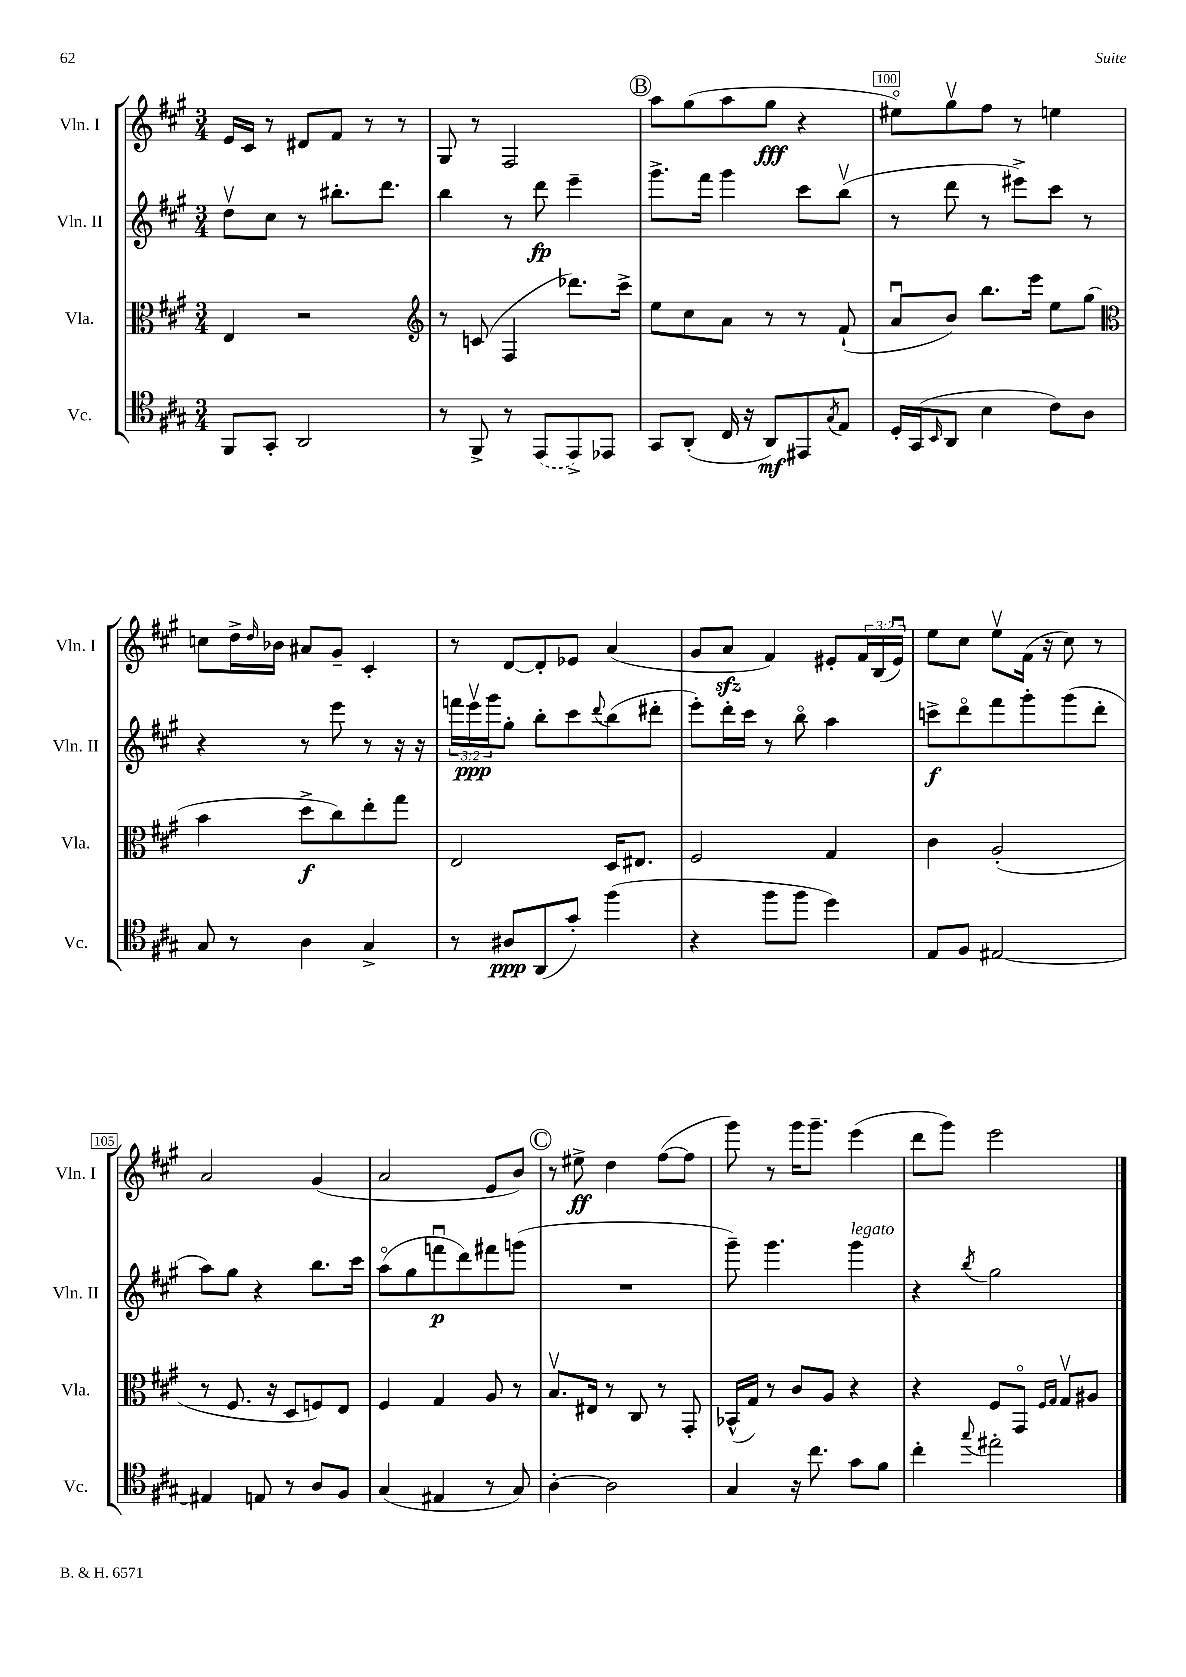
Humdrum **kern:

**kern	**dynam	**kern	**dynam	**kern	**dynam	**kern	**dynam
*part4	*part4	*part3	*part3	*part2	*part2	*part1	*part1
*staff4	*staff4	*staff3	*staff3	*staff2	*staff2	*staff1	*staff1
*I"Vc.	*	*I"Vla.	*	*I"Vln. II	*	*I"Vln. I	*
*I'Vc.	*	*I'Vla.	*	*I'Vln. II	*	*I'Vln. I	*
*clefC4	*	*clefC3	*	*clefG2	*	*clefG2	*
*k[f#c#g#]	*	*k[f#c#g#]	*	*k[f#c#g#]	*	*k[f#c#g#]	*
*M3/4	*	*M3/4	*	*M3/4	*	*M3/4	*
=97	=97	=97	=97	=97	=97	=97	=97
8FF#/L	.	4E/	.	8ddv\L	.	16e/LL	.
.	.	.	.	.	.	16c#/JJ	.
8GG#'/J	.	.	.	8cc#\J	.	8r	.
2AA/	.	2r	.	8r	.	8d#X/L	.
.	.	.	.	8.bb#X'\L	.	8f#/J	.
.	.	.	.	.	.	8r	.
.	.	.	.	8.ddd\J	.	.	.
.	.	.	.	.	.	8r	.
=98	=98	=98	=98	=98	=98	=98	=98
*	*	*clefG2	*	*	*	*	*
8r	.	8r	.	4bb\	.	8G#/	.
8FF#^/	.	(8cn/	.	.	.	8r	.
8r	.	4F#/	.	8r	.	2F#/	.
(8EE/L	.	.	.	8ddd\	fp	.	.
8EE^/)	.	8.ddd-X\L)	.	4eee~\	.	.	.
8EE-X/J	.	.	.	.	.	.	.
.	.	16ccc#^\Jk	.	.	.	.	.
!!LO:REH:place=s1:t=B
=99	=99	=99	=99	=99	=99	=99	=99
8GG#/L	.	8ee\L	.	8.ggg#^\L	.	8aa\L	.
(8AA'/J	.	8cc#\	.	.	.	(8gg#\	.
.	.	.	.	16fff#\Jk	.	.	.
16C#/	.	8a\J	.	4ggg#\	.	8aa\	.
16r	.	.	.	.	.	.	.
8AA/L)	mf	8r	.	.	.	8gg#\J	fff
8EE#X/	.	8r	.	8ccc#\L	.	4r	.
8qG#/	.	.	.	.	.	.	.
8E/J	.	(8f#`/	.	(8bbv\J	.	.	.
=100	=100	=100	=100	=100	=100	=100	=100
16D'/LL	.	8au/L	.	8r	.	8ee#X\L)	.
(16GG#/J	.	.	.	.	.	.	.
16qqBB/	.	.	.	.	.	.	.
8AA/J	.	8b/J)	.	8ddd\	.	8gg#v\	.
4B\	.	8.bb\L	.	8r	.	8ff#\J	.
.	.	.	.	8eee#X^\L)	.	8r	.
.	.	16eee\Jk	.	.	.	.	.
8c#\L)	.	8ee\L	.	8ccc#\J	.	4een\	.
8A\J	.	(8gg#\J	.	8r	.	.	.
!!LO:LB:g=z
=101	=101	=101	=101	=101	=101	=101	=101
*	*	*clefC3	*	*	*	*	*
8G#/	.	4b\	.	4r	.	8ccn\L	.
8r	.	.	.	.	.	16dd^\L	.
.	.	.	.	.	.	16qqdd/	.
.	.	.	.	.	.	16b-X\JJ	.
4A\	.	8dd^\L	f	8r	.	8a#X/L	.
.	.	8cc#\)	.	8eee\	.	8g#~/J	.
4G#^/	.	8ee'\	.	8r	.	4c#'/	.
.	.	8gg#\J	.	16r	.	.	.
.	.	.	.	16r	.	.	.
=102	=102	=102	=102	=102	=102	=102	=102
8r	.	2E/	.	24fffn\LL	.	8r	.
.	.	.	.	24eeev\	ppp	.	.
.	.	.	.	24ggg#\J	.	.	.
8A#X/L	ppp	.	.	8gg#'\J	.	[8d/L	.
(8AA/	.	.	.	8bb'\L	.	8d'/]	.
8g#'/J)	.	.	.	8ccc#\	.	8e-X/J	.
.	.	.	.	8qqddd/	.	.	.
(4ff#\	.	16D/KL	.	(8bb\	.	(4a/	.
.	.	8.E#X/J	.	.	.	.	.
.	.	.	.	8ddd#X'\J	.	.	.
=103	=103	=103	=103	=103	=103	=103	=103
4r	.	2F#/	.	8eee'\L)	.	8g#/L	.
.	.	.	.	16ddd'\L	.	8azz/J	.
.	.	.	.	16ccc#\JJ	.	.	.
8ff#\L	.	.	.	8r	.	4f#/)	.
8ff#\J	.	.	.	8bb\	.	.	.
4dd\)	.	4G#/	.	4aa\	.	8e#X'/L	.
.	.	.	.	.	.	24f#/L	.
.	.	.	.	.	.	(24B/	.
.	.	.	.	.	.	24e#u/JJ)	.
=104	=104	=104	=104	=104	=104	=104	=104
8E/L	.	4c#\	.	8cccn^\L	f	8ee\L	.
8F#/J	.	.	.	8ddd\	.	8cc#\J	.
[2E#X/	.	(2A'/	.	8fff#\	.	8eev\L	.
.	.	.	.	8ggg#'\	.	(16f#\Jk	.
.	.	.	.	.	.	16r	.
.	.	.	.	(8ggg#\	.	8cc#\)	.
.	.	.	.	8ddd'\J	.	8r	.
!!LO:LB:g=z
=105	=105	=105	=105	=105	=105	=105	=105
4E#X/]	.	8r	.	8aa\L)	.	2a/	.
.	.	8.F#/	.	8gg#\J	.	.	.
8En/	.	.	.	4r	.	.	.
.	.	16r	.	.	.	.	.
8r	.	8D/L	.	.	.	.	.
8A/L	.	8Fn/)	.	8.bb\L	.	(4g#/	.
8F#/J	.	8E/J	.	.	.	.	.
.	.	.	.	16ccc#\Jk	.	.	.
=106	=106	=106	=106	=106	=106	=106	=106
(4G#/	.	4F#/	.	(8aa\L	.	2a/	.
.	.	.	.	8gg#\	.	.	.
4E#X/	.	4G#/	.	8fffnu\	p	.	.
.	.	.	.	8ddd\)	.	.	.
8r	.	8A/	.	8fff#X\	.	8e/L	.
8G#/)	.	8r	.	(8gggn\J	.	8b/J)	.
!!LO:REH:place=s1:t=C
=107	=107	=107	=107	=107	=107	=107	=107
[4A'\	.	8.Bv/L	.	2.r	.	8r	.
.	.	.	.	.	.	8ee#X^\	ff
.	.	16E#X/Jk	.	.	.	.	.
2A\]	.	8r	.	.	.	4dd\	.
.	.	8C#/	.	.	.	.	.
.	.	8r	.	.	.	([8ff#\L	.
.	.	8GG#'/	.	.	.	8ff#\J]	.
=108	=108	=108	=108	=108	=108	=108	=108
4G#/	.	(16BB-X^^/LL	.	8ggg#~\)	.	8ggg#\)	.
.	.	16G#/JJ)	.	.	.	.	.
.	.	8r	.	4.ggg#\	.	8r	.
16r	.	8c#/L	.	.	.	16ggg#\KL	.
8.cc#\	.	.	.	.	.	8.ggg#~\J	.
.	.	8A/J	.	.	.	.	.
!	!	!	!	!LO:TX:a:i:t=legato	!	!	!
8g#\L	.	4r	.	4ggg#\	.	(4eee\	.
8f#\J	.	.	.	.	.	.	.
=109	=109	=109	=109	=109	=109	=109	=109
4cc#'\	.	4r	.	4r	.	8ddd\L	.
.	.	.	.	.	.	8ggg#\J)	.
8qqgg#/	.	.	.	8qbb/	.	.	.
2ee#X'\	.	8F#/L	.	2gg#\	.	2eee\	.
.	.	8GG#/J	.	.	.	.	.
.	.	16qqF#/LL	.	.	.	.	.
.	.	16qqG#/JJ	.	.	.	.	.
.	.	8G#v/L	.	.	.	.	.
.	.	8A#X/J	.	.	.	.	.
==	==	==	==	==	==	==	==
*-	*-	*-	*-	*-	*-	*-	*-
